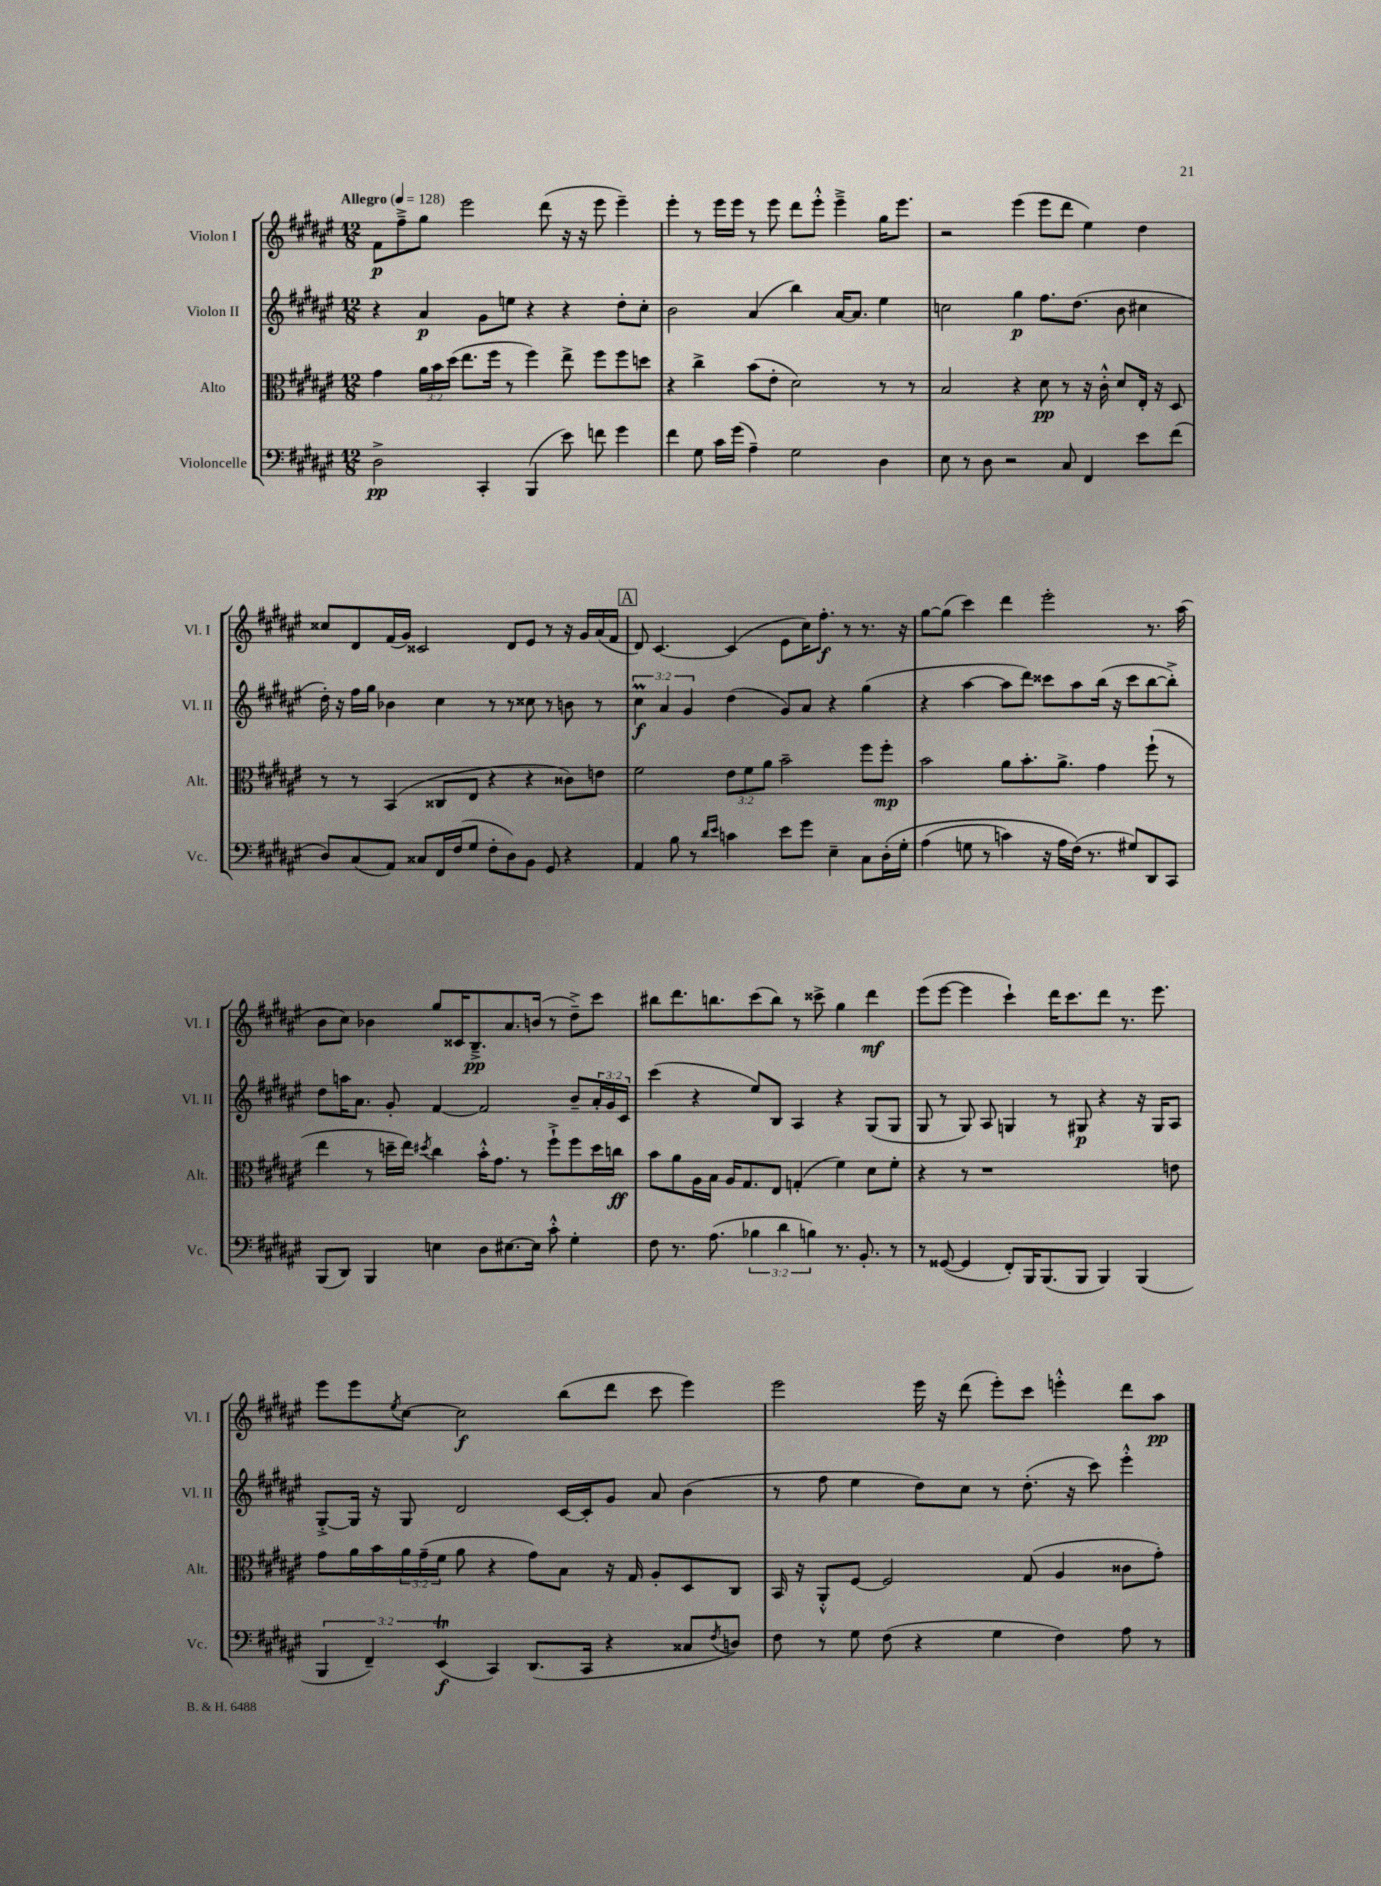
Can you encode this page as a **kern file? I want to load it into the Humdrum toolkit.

**kern	**dynam	**kern	**dynam	**kern	**dynam	**kern	**dynam
*part4	*part4	*part3	*part3	*part2	*part2	*part1	*part1
*staff4	*staff4	*staff3	*staff3	*staff2	*staff2	*staff1	*staff1
*I"Violoncelle	*	*I"Alto	*	*I"Violon II	*	*I"Violon I	*
*I'Vc.	*	*I'Alt.	*	*I'Vl. II	*	*I'Vl. I	*
*clefF4	*	*clefC3	*	*clefG2	*	*clefG2	*
*k[f#c#g#d#a#e#]	*	*k[f#c#g#d#a#e#]	*	*k[f#c#g#d#a#e#]	*	*k[f#c#g#d#a#e#]	*
*M12/8	*	*M12/8	*	*M12/8	*	*M12/8	*
*MM128	*	*MM128	*	*MM128	*	*MM128	*
=1	=1	=1	=1	=1	=1	=1	=1
!	!	!	!	!	!	!LO:TX:a:B:t=Allegro	!
2D#^\	pp	4g#\	.	4r	.	8f#\L	p
.	.	.	.	.	.	8ff#~^\	.
.	.	24a#\LL	.	4a#/	p	8gg#\J	.
.	.	24b\	.	.	.	.	.
.	.	(24dd#\JJ	.	.	.	.	.
.	.	8.ee#\L	.	.	.	2eee#\	.
4CC#'/	.	.	.	8g#\L	.	.	.
.	.	16ff#\Jk	.	.	.	.	.
.	.	8r	.	8een\J	.	.	.
(4BBB/	.	4ff#\)	.	4r	.	.	.
.	.	.	.	.	.	(8ddd#\	.
8e#\)	.	8ee#^\	.	4r	.	16r	.
.	.	.	.	.	.	16r	.
8fn\	.	8ff#\L	.	.	.	8eee#\	.
4g#\	.	8ff#\	.	8dd#'\L	.	4eee#~\)	.
.	.	8ddn\J	.	8cc#'\J	.	.	.
=2	=2	=2	=2	=2	=2	=2	=2
4f#\	.	4r	.	2b\	.	4eee#'\	.
8G#\	.	4cc#^\	.	.	.	8r	.
16c#\LL	.	.	.	.	.	16eee#\LL	.
(16g#\JJ	.	.	.	.	.	16eee#\JJ	.
4A#~\)	.	(8b\L	.	(4a#/	.	8r	.
.	.	8e#'\J	.	.	.	8eee#\	.
2G#\	.	2d#\)	.	4bb\)	.	8ddd#\L	.
.	.	.	.	.	.	8eee#'^^\J	.
.	.	.	.	[16a#/KL	.	4eee#~^\	.
.	.	.	.	8.a#/J]	.	.	.
4D#\	.	8r	.	4ee#\	.	16gg#\KL	.
.	.	.	.	.	.	8.eee#\J	.
.	.	8r	.	.	.	.	.
=3	=3	=3	=3	=3	=3	=3	=3
8E#\	.	2B/	.	2ccn\	.	2r	.
8r	.	.	.	.	.	.	.
8D#\	.	.	.	.	.	.	.
2r	.	.	.	.	.	.	.
.	.	4r	.	4gg#\	p	(4eee#\	.
.	.	8d#\	pp	8.ff#\L	.	8eee#\L	.
8C#/	.	8r	.	.	.	8ddd#\J	.
.	.	.	.	(8.dd#\J	.	.	.
4FF#/	.	16r	.	.	.	4ee#\)	.
.	.	16c#'^^\	.	.	.	.	.
.	.	8d#/L	.	8b\	.	.	.
8e#\L	.	16E#'/Jk	.	4cc#X\	.	4dd#\	.
.	.	16r	.	.	.	.	.
(8f#\J	.	8D#/	.	.	.	.	.
!!LO:LB:g=z
=4	=4	=4	=4	=4	=4	=4	=4
8D#/L)	.	8r	.	16dd#'\)	.	8cc##X/L	.
.	.	.	.	16r	.	.	.
(8C#/	.	8r	.	16ff#\LL	.	8d#/	.
.	.	.	.	16gg#\JJ	.	.	.
8AA#/J)	.	(4BB/	.	4b-X\	.	(16f#/L	.
.	.	.	.	.	.	16g#/JJ)	.
8C##X/L	.	.	.	.	.	2c##X/	.
16FF#/L	.	8C##X/L	.	4cc#\	.	.	.
(16F#/J	.	.	.	.	.	.	.
8G#/J	.	8E#/J	.	.	.	.	.
8F#'\L	.	4r	.	8r	.	.	.
8D#\)	.	.	.	8r	.	8d#/L	.
8BB\J	.	4r	.	8cc##X\	.	8e#/J	.
8GG#/	.	.	.	8r	.	8r	.
4r	.	8c##X\L)	.	8bn\	.	16r	.
.	.	.	.	.	.	16g#/LL	.
.	.	8en\J	.	8r	.	(16a#/	.
.	.	.	.	.	.	16f#/JJ	.
!!LO:REH:place=s1:t=A
=5	=5	=5	=5	=5	=5	=5	=5
4AA#/	.	2f#\	.	6cc#M\	f	8d#/)	.
.	.	.	.	.	.	[4.c#/	.
.	.	.	.	6a#/	.	.	.
8B\	.	.	.	.	.	.	.
.	.	.	.	6g#/	.	.	.
8r	.	.	.	.	.	.	.
16qqd#/LL	.	.	.	.	.	.	.
16qqe#/JJ	.	.	.	.	.	.	.
4cn\	.	12e#\L	.	(4dd#\	.	(4c#/]	.
.	.	12f#\	.	.	.	.	.
.	.	12a#\J	.	.	.	.	.
8e#\L	.	2b~\	.	8g#/L)	.	8e#\L	.
8g#\J	.	.	.	8a#/J	.	16cc#\K)	.
.	.	.	.	.	.	8.ff#'\J	f
4E#~\	.	.	.	4r	.	.	.
.	.	.	.	.	.	8r	.
8C#\L	.	8ff#\L	.	(4gg#\	.	8.r	.
(16D#'\L	.	8ff#'\J	mp	.	.	.	.
16G#'\JJ	.	.	.	.	.	16r	.
=6	=6	=6	=6	=6	=6	=6	=6
(4A#\	.	2b\	.	4r	.	[8gg#\L	.
.	.	.	.	.	.	(8gg#\J]	.
8Gn\	.	.	.	[4aa#\	.	4ccc#\)	.
8r	.	.	.	.	.	.	.
4cn\)	.	8a#\L	.	8aa#\L]	.	4ddd#\	.
.	.	8.b'\	.	8ddd#\J)	.	.	.
16r	.	.	.	8ccc##X\L	.	2eee#'\	.
16A#\LL	.	8.a#^\J	.	.	.	.	.
(16F#\JJ)	.	.	.	8aa#\	.	.	.
8.r	.	.	.	.	.	.	.
.	.	4g#\	.	(16bb\Jk	.	.	.
.	.	.	.	16r	.	.	.
8G#X/L)	.	.	.	8ccc##\L	.	.	.
8DD#/	.	(8ff#`\	.	[8bb\	.	8.r	.
8CC#/J	.	8r	.	8bb'^\J])	.	.	.
.	.	.	.	.	.	(16aa#\	.
!!LO:LB:g=z
=7	=7	=7	=7	=7	=7	=7	=7
(8BBB/L	.	4ee#\	.	8dd#\L	.	8b\L	.
8DD#/J)	.	.	.	16aan\K	.	8cc#\J)	.
.	.	.	.	8.a#\J	.	.	.
4BBB/	.	8r	.	.	.	4b-X\	.
.	.	16ddn~\LL	.	8g#'/	.	.	.
.	.	16ee#\JJ)	.	.	.	.	.
.	.	8qdd#X/	.	.	.	.	.
4En\	.	4cc#\	.	[4f#/	.	8gg#/L	.
.	.	.	.	.	.	16c##X/K	.
.	.	.	.	.	.	8.B~^/	pp
8D#\L	.	16b'^^\KL	.	2f#/]	.	.	.
.	.	8.g#\J	.	.	.	.	.
[8.E#X\	.	.	.	.	.	8.a#/	.
.	.	8r	.	.	.	.	.
16E#\Jk]	.	.	.	.	.	(16bn/Jk	.
8c#'^^\	.	8ff#`^\L	.	.	.	8r	.
4G#'\	.	8ff#\	.	8b~/L	.	8dd#~^\L)	.
.	.	16dd#\L	.	24a#'/L	.	8ccc#\J	.
.	.	.	.	24g#/	.	.	.
.	.	16ccn\JJ	ff	.	.	.	.
.	.	.	.	24c#/JJ	.	.	.
=8	=8	=8	=8	=8	=8	=8	=8
8F#\	.	8b\L	.	(4ccc#\	.	8bb#X\L	.
8.r	.	8a#\	.	.	.	8.ddd#\	.
.	.	16A#\L	.	4r	.	.	.
(8.A#\	.	16B\JJ	.	.	.	8.bbn\	.
.	.	16A#/KL	.	.	.	.	.
.	.	8.G#/	.	.	.	.	.
6B-X\	.	.	.	8ee#/L)	.	(8ccc#\	.
.	.	8E#/J	.	8B/J	.	8bb\J)	.
6d#\	.	.	.	.	.	.	.
.	.	(4Gn'/	.	4A#/	.	8r	.
6Bn\)	.	.	.	.	.	.	.
.	.	.	.	.	.	8ccc##X^\	.
8.r	.	4f#\)	.	4r	.	4gg#\	.
8.BB'/	.	.	.	.	.	.	.
.	.	8d#\L	.	(8G#/L	.	4ddd#\	mf
8r	.	8f#'\J	.	8G#/J	.	.	.
=9	=9	=9	=9	=9	=9	=9	=9
8r	.	4r	.	8G#/	.	(8eee#\L	.
([8GG##X/	.	.	.	8r	.	[8eee#\J	.
4GG##/]	.	8r	.	8G#/)	.	4eee#\]	.
.	.	1r	.	8A#/	.	.	.
8FF#'/L)	.	.	.	4Gn/	.	4ccc#`\)	.
16BBB/K	.	.	.	.	.	.	.
(8.BBB/	.	.	.	.	.	.	.
.	.	.	.	8r	.	16ddd#\KL	.
.	.	.	.	.	.	8.ccc#\	.
8BBB/J	.	.	.	8G#X/	p	.	.
4BBB/)	.	.	.	4r	.	8ddd#\J	.
.	.	.	.	.	.	8.r	.
(4BBB/	.	.	.	16r	.	.	.
.	.	.	.	16G#/KL	.	8.eee#\	.
.	.	8en\	.	8A#/J	.	.	.
!!LO:LB:g=z
=10	=10	=10	=10	=10	=10	=10	=10
6BBB/	.	8g#\L	.	[8G#'^/L	.	8eee#\L	.
.	.	16a#\L	.	16G#/Jk]	.	8eee#\	.
6FF#~/)	.	.	.	.	.	.	.
.	.	16b\	.	16r	.	.	.
.	.	.	.	.	.	8qee#/	.
.	.	24a#\	.	8G#/	.	[8cc#\J	.
.	.	(24g#~\	.	.	.	.	.
(6EE#t/	f	24f#\JJ	.	.	.	.	.
.	.	8a#\	.	2d#/	.	2cc#\]	f
4CC#/)	.	4r	.	.	.	.	.
(8.DD#/L	.	8g#\L)	.	.	.	.	.
.	.	8B\J	.	[16c#/LL	.	(8bb\L	.
16CC#/Jk	.	.	.	16c#'/J]	.	.	.
4r	.	16r	.	8g#/J	.	8ddd#\J	.
.	.	16G#/	.	.	.	.	.
.	.	8A#'/L	.	8a#/	.	8ccc#\	.
8C##X/L	.	8D#/	.	(4b\	.	4eee#\)	.
8qF#/	.	.	.	.	.	.	.
8Dn/J)	.	8C#/J	.	.	.	.	.
=11	=11	=11	=11	=11	=11	=11	=11
8F#\	.	16BB/	.	8r	.	2eee#\	.
.	.	16r	.	.	.	.	.
8r	.	8AA#'^^/L	.	8ff#\	.	.	.
8G#\	.	[8F#/J	.	4ee#\	.	.	.
(8F#\	.	2F#/]	.	.	.	.	.
4r	.	.	.	8dd#\L)	.	16eee#\	.
.	.	.	.	.	.	16r	.
.	.	.	.	8cc#\J	.	(8ddd#\	.
4G#\	.	.	.	8r	.	8eee#'\L)	.
.	.	(8G#/	.	(8.dd#'\	.	8ccc#\J	.
4F#\)	.	4A#/	.	.	.	4eeen'^^\	.
.	.	.	.	16r	.	.	.
.	.	.	.	8ccc#\)	.	.	.
8A#\	.	8c##X\L	.	4eee#'^^\	.	8ddd#\L	.
8r	.	8g#'\J)	.	.	.	8aa#\J	pp
==	==	==	==	==	==	==	==
*-	*-	*-	*-	*-	*-	*-	*-
